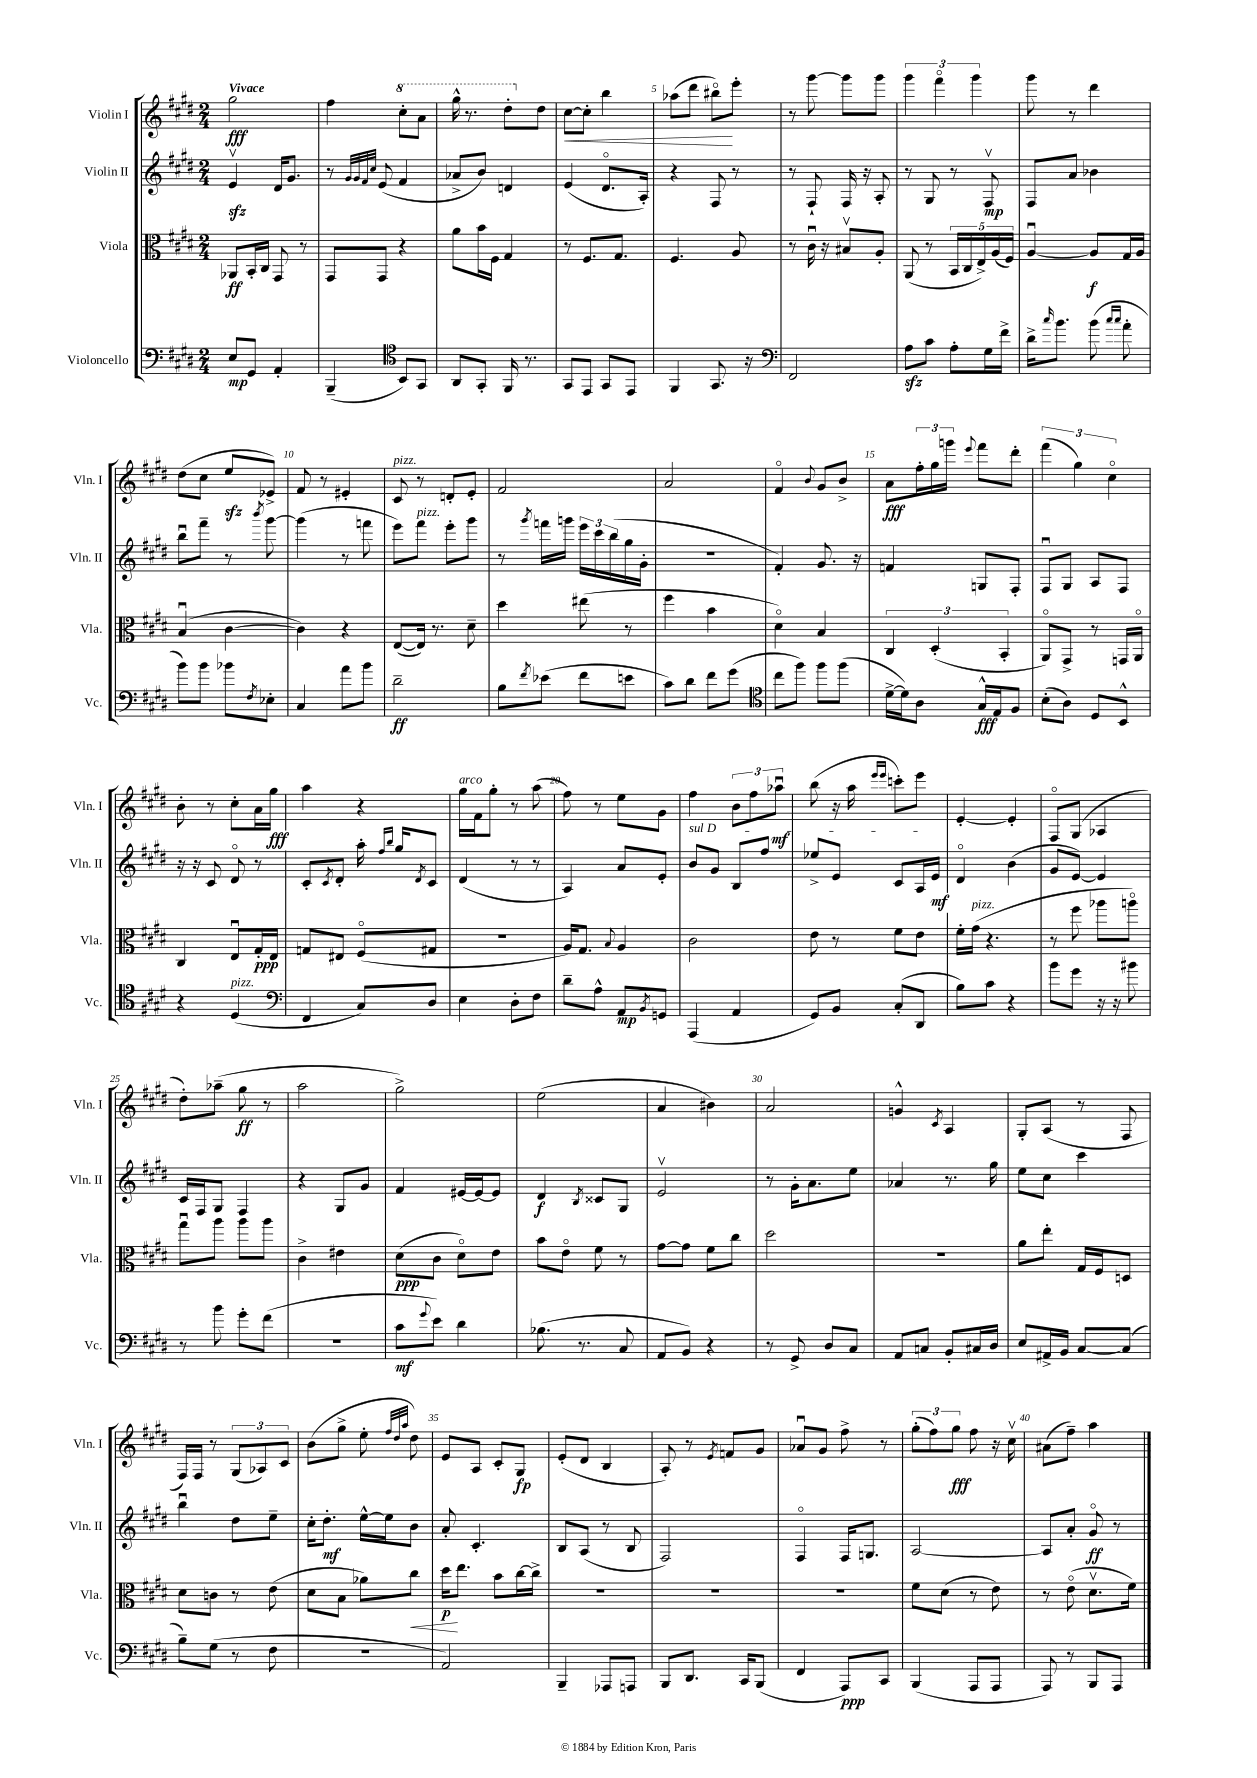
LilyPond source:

<<
\new StaffGroup <<
\new Staff = "s0" \with { instrumentName = "Violin I" shortInstrumentName = "Vln. I" } {
    \clef treble \key e \major \numericTimeSignature \time 2/4 \tempo "Vivace"
    gis''2\fff |
    fis''4 \ottava #1 cis'''8-. a''8 |
    gis'''16-^ r8. dis'''8-. \ottava #0 dis''8 |
    cis''8~\< cis''8-. b''4 |
    aes''8( dis'''8 bis''8\flageolet\!) e'''8-. |
    r8 gis'''8~ gis'''8 gis'''8 |
    \tuplet 3/2 { gis'''4 fis'''4\flageolet gis'''4 } |
    gis'''8 r8 dis'''4 |
    dis''8( cis''8 e''8\sfz ees'8->) |
    fis'8 r8 eis'4-. |
    cis'8^\markup { \italic "pizz." } r8 d'8-. e'8-. |
    fis'2 |
    a'2 |
    fis'4\flageolet \appoggiatura { b'8 } gis'8 b'8-> |
    a'8\fff \tuplet 3/2 { fis''16-. gis''16 g'''16 } \appoggiatura { e'''8 } fis'''8 dis'''8-. |
    \tuplet 3/2 { fis'''4( gis''4) cis''4\flageolet } |
    b'8-. r8 cis''8-. a'16 gis''16\fff |
    a''4 r4 |
    gis''16^\markup { \italic "arco" } fis'16 gis''8-. r8 a''8( |
    fis''8) r8 e''8 gis'8 |
    fis''4 \tuplet 3/2 { b'8 fis''8 aes''8\downbow\mf } |
    b''8( r16 a''16 \grace { e'''16 e'''16 } c'''8-.) e'''8 |
    e'4~-. e'4-. |
    fis8\flageolet gis8( aes4 |
    dis''8-.) aes''8--( gis''8\ff r8 |
    a''2 |
    gis''2->) |
    e''2( |
    a'4 bis'4) |
    a'2 |
    g'4-^ \acciaccatura { cis'8 } a4 |
    gis8-. a8( r8 fis8 |
    fis16) fis16 r8 \tuplet 3/2 { gis8( aes8) cis'8 } |
    b'8( gis''8-> e''8-. \grace { fis''32 dis''32 a''32 } dis''8) |
    e'8 a8 cis'8-. gis8\fp |
    e'8-.( dis'8 b4 |
    a8-.) r8 \acciaccatura { e'8 } f'8 gis'8 |
    aes'8\downbow gis'8 fis''8-> r8 |
    \tuplet 3/2 { gis''8-.( fis''8) gis''8\fff } fis''8 r16 cis''16\upbow |
    ais'8( fis''8--) a''4 \bar "|." |
}
\new Staff = "s1" \with { instrumentName = "Violin II" shortInstrumentName = "Vln. II" } {
    \clef treble \key e \major \numericTimeSignature \time 2/4
    e'4\upbow\sfz dis'16 gis'8. |
    r8 \grace { gis'32 gis'32 fis'32 cis''32 } e'8( fis'4 |
    aes'8-> b'8) d'4 |
    e'4( dis'8.\flageolet a16-.) |
    r4 fis8 r8 |
    r8 fis8-! fis16 r16 a8-. |
    r8 gis8 r8 fis8\upbow\mp |
    fis8 a'8 bes'4 |
    b''8\downbow fis'''8-- r8 \acciaccatura { b'''8 } gis'''8~ |
    gis'''4( r8 f'''8 |
    e'''8) fis'''8^\markup { \italic "pizz." } e'''8-. gis'''8 |
    r8 \acciaccatura { gis'''8 } f'''16 g'''16 \tuplet 3/2 { e'''16 cis'''16 b''16( } gis''16 gis'16-. |
    r2 |
    fis'4-.) gis'8. r16 |
    f'4 g8 fis8-. |
    fis8\downbow gis8 a8 fis8 |
    r16 r16 cis'8 dis'8\flageolet r8 |
    cis'8-. \acciaccatura { cis'8 } dis'8-. a''16-. \grace { fis''16 b''16 } gis''16 \acciaccatura { dis'8 } cis'8 |
    dis'4( r8 r8 |
    a4) a'8 e'8-. |
    \once \override TextSpanner.bound-details.left.text = \markup { \italic "sul D" } b'8\startTextSpan gis'8 b8 fis''8 |
    ees''8-> e'8 cis'8 a16 e'16\mf\stopTextSpan |
    dis'4\flageolet b'4( |
    gis'8 e'8~) e'4 |
    cis'16 fis16 gis8 fis4 |
    r4 gis8 gis'8 |
    fis'4 eis'16~ eis'16~ eis'8 |
    dis'4\f \acciaccatura { b8 } cisis'8 gis8 |
    e'2\upbow |
    r8 gis'16-. a'8. e''8 |
    aes'4 r8. gis''16 |
    e''8 cis''8 cis'''4 |
    b''4\downbow dis''8 e''8-- |
    cis''16-. dis''8.-.\mf e''16~-^ e''16 b'8 |
    a'8-. cis'4.-. |
    b8 a8( r8 b8 |
    fis2) |
    fis4\flageolet fis16 g8. |
    a2~ |
    a8 a'8-. gis'8\flageolet\ff r8 \bar "|." |
}
\new Staff = "s2" \with { instrumentName = "Viola" shortInstrumentName = "Vla." } {
    \clef alto \key e \major \numericTimeSignature \time 2/4
    aes,8\ff b,16-. cis16 gis,8 r8 |
    gis,8 gis,8 r4 |
    a'8 b'16 fis16 gis4 |
    r8 fis8. gis8. |
    fis4. a8 |
    r8 cis'16\downbow r16 bis8\upbow a8-. |
    a,8( r8 \tuplet 5/4 { b,16 cis16 e16->) a16( fis16) } |
    a4~\downbow a8\f gis16 a16 |
    b4\downbow( cis'4~ |
    cis'4) r4 |
    e8~( e16) r8. dis'8-- |
    dis''4 eis''8( r8 |
    fis''4 b'4 |
    dis'4\flageolet) b4 |
    \tuplet 3/2 { cis4 dis4-.( b,4-. } |
    a,8\flageolet) gis,8-> r8 g,16 a,16\flageolet |
    cis4 e8\downbow gis16-.\ppp e16 |
    g8 eis8 fis8\flageolet( gis8 |
    R2 |
    a16) gis8. \appoggiatura { b8 } a4 |
    cis'2 |
    e'8 r8 fis'8 e'8 |
    fis'16-. gis'16^\markup { \italic "pizz." }( r4. |
    r8 fis''8 aes''8 a''8\flageolet) |
    gis''8\downbow a''8 a''8 a''8 |
    cis'4-> eis'4 |
    dis'8\ppp( cis'8 dis'8\flageolet) e'8 |
    b'8 e'8\flageolet fis'8 r8 |
    gis'8~ gis'8 fis'8 cis''8 |
    dis''2 |
    R2 |
    a'8 e''8-. gis16 fis16 d8 |
    dis'8 c'8 r8 e'8( |
    dis'8 b8 aes'8) cis''8\< |
    dis''16\p\! e''8. b'8 cis''16~ cis''16-> |
    R2 |
    R2 |
    R2 |
    fis'8 dis'8( r8 e'8) |
    r8 e'8\flageolet( dis'8.\upbow fis'16) \bar "|." |
}
\new Staff = "s3" \with { instrumentName = "Violoncello" shortInstrumentName = "Vc." } {
    \clef bass \key e \major \numericTimeSignature \time 2/4
    e8\mp gis,8 a,4-. |
    b,,4--( \clef tenor b,8) gis,8 |
    a,8 gis,8-. fis,16 r8. |
    gis,8 e,8 gis,8 e,8 |
    fis,4 gis,8. r16 |
    \clef bass fis,2 |
    a8\sfz cis'8 a8-. gis16 fis'16-> |
    dis'16-> \grace { cis''16 } b'8. b'8( \grace { cis''16 cis''16 } a'8-. |
    b'8) b'8 bes'8 \acciaccatura { fis8 } ees8-. |
    cis4 a'8 b'8 |
    dis'2--\ff |
    b8 \acciaccatura { fis'8 } ees'8( fis'8 e'8 |
    cis'8) dis'8 fis'8 gis'8( |
    \clef tenor cis''8 fis''8) fis''8 fis''8( |
    dis'16~-> dis'16) a8 gis16-^\fff e16 fis8 |
    b8-.( a8) dis8 b,8-^ |
    r4 dis4^\markup { \italic "pizz." }( |
    \clef bass fis,4 cis8) dis8 |
    e4 dis8-. fis8 |
    dis'8-- a8-^ a,8\mp \acciaccatura { b,8 } g,8 |
    a,,4( a,4 |
    gis,8) b,8 cis8-.( dis,8 |
    b8) cis'8 r4 |
    b'8 gis'8 r16 r16 bis'8 |
    r8 b'8 gis'8-. fis'8( |
    r2 |
    cis'8\mf \appoggiatura { gis'8 } e'8) dis'4 |
    bes8.( r8. cis8 |
    a,8 b,8) r4 |
    r8 gis,8-> dis8 cis8 |
    a,8 c8 b,8-. cis16 dis16 |
    e8 ais,16-> b,16 cis8~ cis8( |
    b8--) gis8( r8 fis8 |
    R2 |
    a,2) |
    b,,4-- aes,,8 a,,8 |
    b,,8 dis,8. cis,16 b,,8( |
    fis,4 a,,8\ppp) cis,8 |
    b,,4( a,,8 a,,8 |
    a,,8) r8 b,,8 a,,8 \bar "|." |
}
>>
>>
\layout { \context { \Score \override BarNumber.break-visibility = ##(#f #t #t) barNumberVisibility = #(every-nth-bar-number-visible 5) } }
